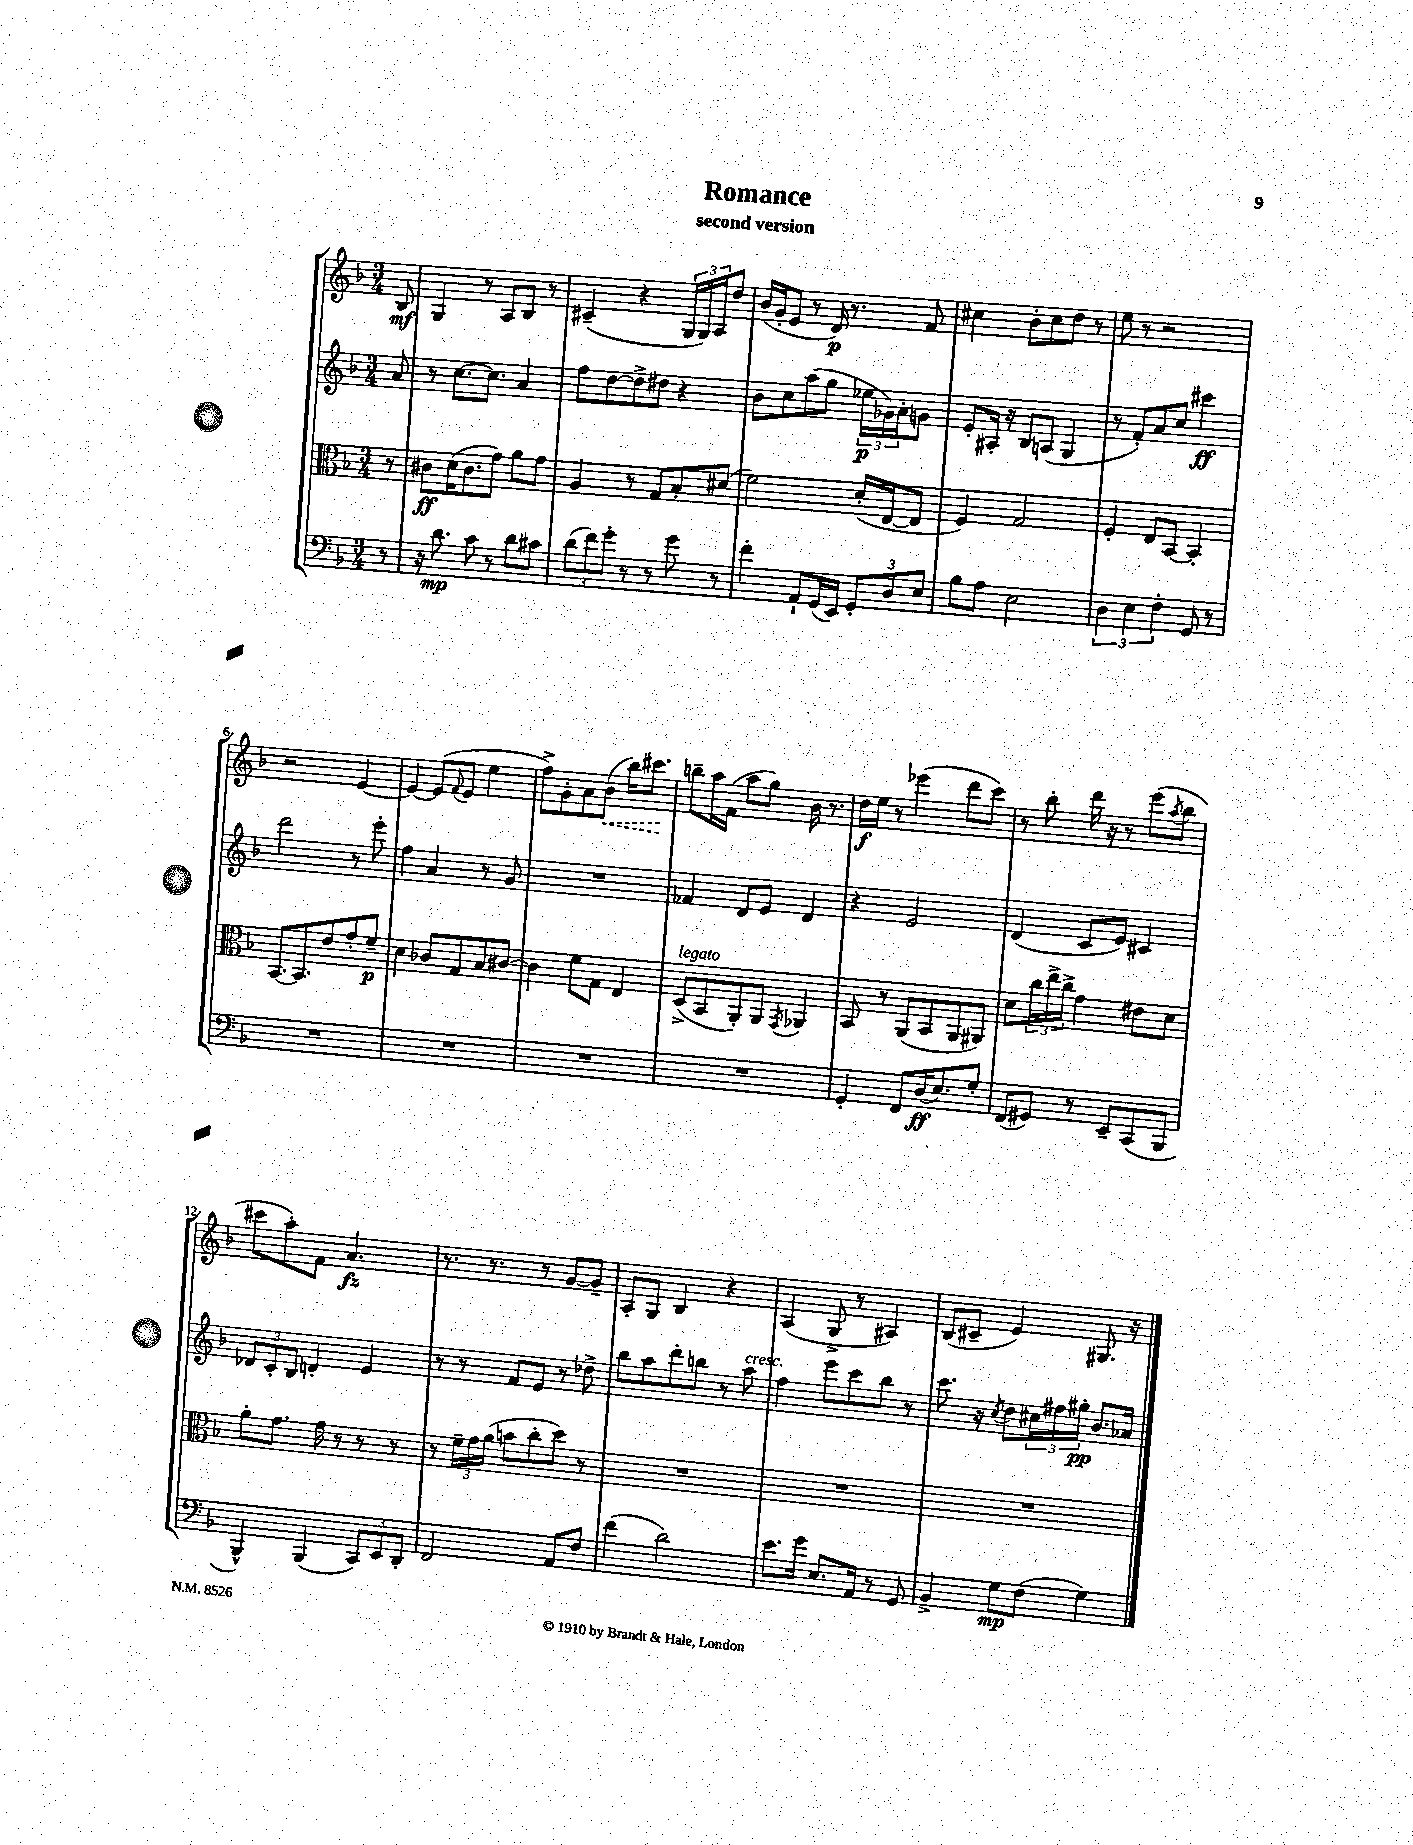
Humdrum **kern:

**kern	**kern	**kern	**kern
*staff4	*staff3	*staff2	*staff1
*clefF4	*clefC3	*clefG2	*clefG2
*k[b-]	*k[b-]	*k[b-]	*k[b-]
*M3/4	*M3/4	*M3/4	*M3/4
8r	8r	8a/	8B-/
=	=	=	=
16r	8c#\L	8r	4G/
8.d\	.	.	.
.	(16d\K	[8.cc\L	.
.	8.c#\	.	.
8c\	.	.	8r
.	.	8.cc\]J	.
8r	8g\J)	.	8A/L
8d\L	8a\L	4a/	8B-/J
8c#\J	8g\J	.	8r
=	=	=	=
(12d\L	4A/	8ff\L	(4c#~/
12f\)	.	.	.
.	.	[8dd\	.
12g'\J	.	.	.
8r	8r	8dd^\]	4r
8r	8G/L	8dd#\J	.
8g\	8B-'/	4r	24G/LL
.	.	.	24G/)
.	.	.	24A/J
8r	(8d#/J	.	8dd/J
=	=	=	=
4f'\	2f\)	8b-\L	(16b-/LL
.	.	.	16g'/J
.	.	8cc\	8e/J
8AA`/L	.	(8aa\	8r
(16GG/L	.	8gg\J	16d/)
16EE/JJ)	.	.	8.r
12GG'/L	(16d'/LL	24ee-\LL	.
.	.	24g-\)	.
.	[16E/J	.	.
12D/	.	24a'\J	.
.	8E/]J	8g\J	8f/
12E/J	.	.	.
=	=	=	=
8B-\L	4F/)	8e'/L	4cc#\
8A\J	.	16A#'/Jk	.
.	.	16r	.
2E\	2G/	8B-/L	8b-'\L
.	.	(8A/J	8cc#\
.	.	4G/	8dd\J
.	.	.	8r
=	=	=	=
6D\	4F'/	8r	8ee\
.	.	8f'/L)	8r
6E\	.	.	.
.	8E/L	8a/	2r
6F'\	.	.	.
.	[8BB-/J	8cc/J	.
8GG/	4BB-'/]	4ccc#\	.
8r	.	.	.
=	=	=	=
2.r	[8.BB-/L	2ddd\	2r
.	8.BB-/]	.	.
.	8e/	.	.
.	8g'/	8r	[4e/
.	8f~/J	8eee'\	.
=	=	=	=
2.r	4d\	4ff\	4e/_
.	8c-/L	4a/	(8e/]L
.	.	.	8qqf/
.	8G/	.	8e/J
.	8B-/	8r	4ee\
.	[8c#/J	8g/	.
=	=	=	=
2.r	4c#\]	2.r	8ff^\L)
.	.	.	8g'\
.	8f\L	.	8a\
.	8G\J	.	(8b-\J
.	4E/	.	16bb-\LK)
.	.	.	8.ccc#\J
=	=	=	=
2.r	(8D^/L	4f-/	8bb~\L
.	8BB-/	.	16aa\L
.	.	.	(16f\JJ
.	8AA'/)	8d/L	8aa\L
.	8AA/J	8e/J	8gg\J)
.	8qGG/	.	.
.	4AA-/	4d/	16b-\
.	.	.	8.r
=	=	=	=
4GG'/	8BB-/	4r	16dd\LL
.	.	.	16ee\JJ
.	8r	.	8r
8FF/L	(8AA/L	2e/	(4eee-\
(16D/K	8BB-/	.	.
8.E/)	.	.	.
.	8AA/	.	8ddd\L
8G'/J	8AA#/J)	.	8ccc\J)
=	=	=	=
(8FF/L	8d\L	(4d/	8r
8GG#/J)	24cc\L	.	8bb-'\
.	24ee^\	.	.
.	24cc^\JJ	.	.
8r	4g\	8c/L	16ddd\
.	.	.	16r
8EE~/L	.	8e/J)	8r
(8CC/	8e#\L	4c#/	(8eee\L
.	.	.	8qaa/
8BBB-/J	8d\J	.	8bb-\J
=	=	=	=
4BBB-^^/)	8a'\L	12d-/L	8ccc#\L
.	.	12c'/	.
.	8.g\J	.	8aa'\)
.	.	12B-/J	.
(4BBB-/	.	4d'/	8f\J
.	16g\	.	.
.	8r	.	4.a/
12CC/L)	8r	4e/	.
12EE/	.	.	.
.	8r	.	.
12DD'/J	.	.	.
=	=	=	=
2FF/	8r	8r	8.r
.	24f~\LL	8r	.
.	24g\	.	.
.	.	.	8.r
.	(24a\JJ	.	.
.	8b\L	8f/L	.
.	8cc'\	8e/J	8r
8AA/L	8dd\J)	8r	[8g/L
8F/J	8r	8dd-^\	8g~/]J
=	=	=	=
(4f\	2.r	8bb-\L	8A'/L
.	.	8aa\	8G/J
2d\)	.	8ddd'\	4B-/
.	.	8bb\J	.
.	.	8r	4r
.	.	8aa\	.
=	=	=	=
8.e\L	2.r	4ff\	(4A/
16g\Jk	.	.	.
8.E/L	.	8eee\L	8G^/
.	.	8ccc\	8r
16AA/Jk	.	.	.
8r	.	8bb-\J	4A#/)
8GG/	.	8r	.
=	=	=	=
4BB-^/	2.r	8.ccc\	(8B-/L
.	.	.	8c#~/J
.	.	16r	.
.	.	8qcc/	.
8G\L	.	8dd\L	4e/)
(8F\J	.	24cc#\L	.
.	.	24ff#\	.
.	.	24gg#'\JJ	.
4G\)	.	8.b-/L	8.G#/
.	.	16a-/Jk	16r
==	==	==	==
*-	*-	*-	*-
